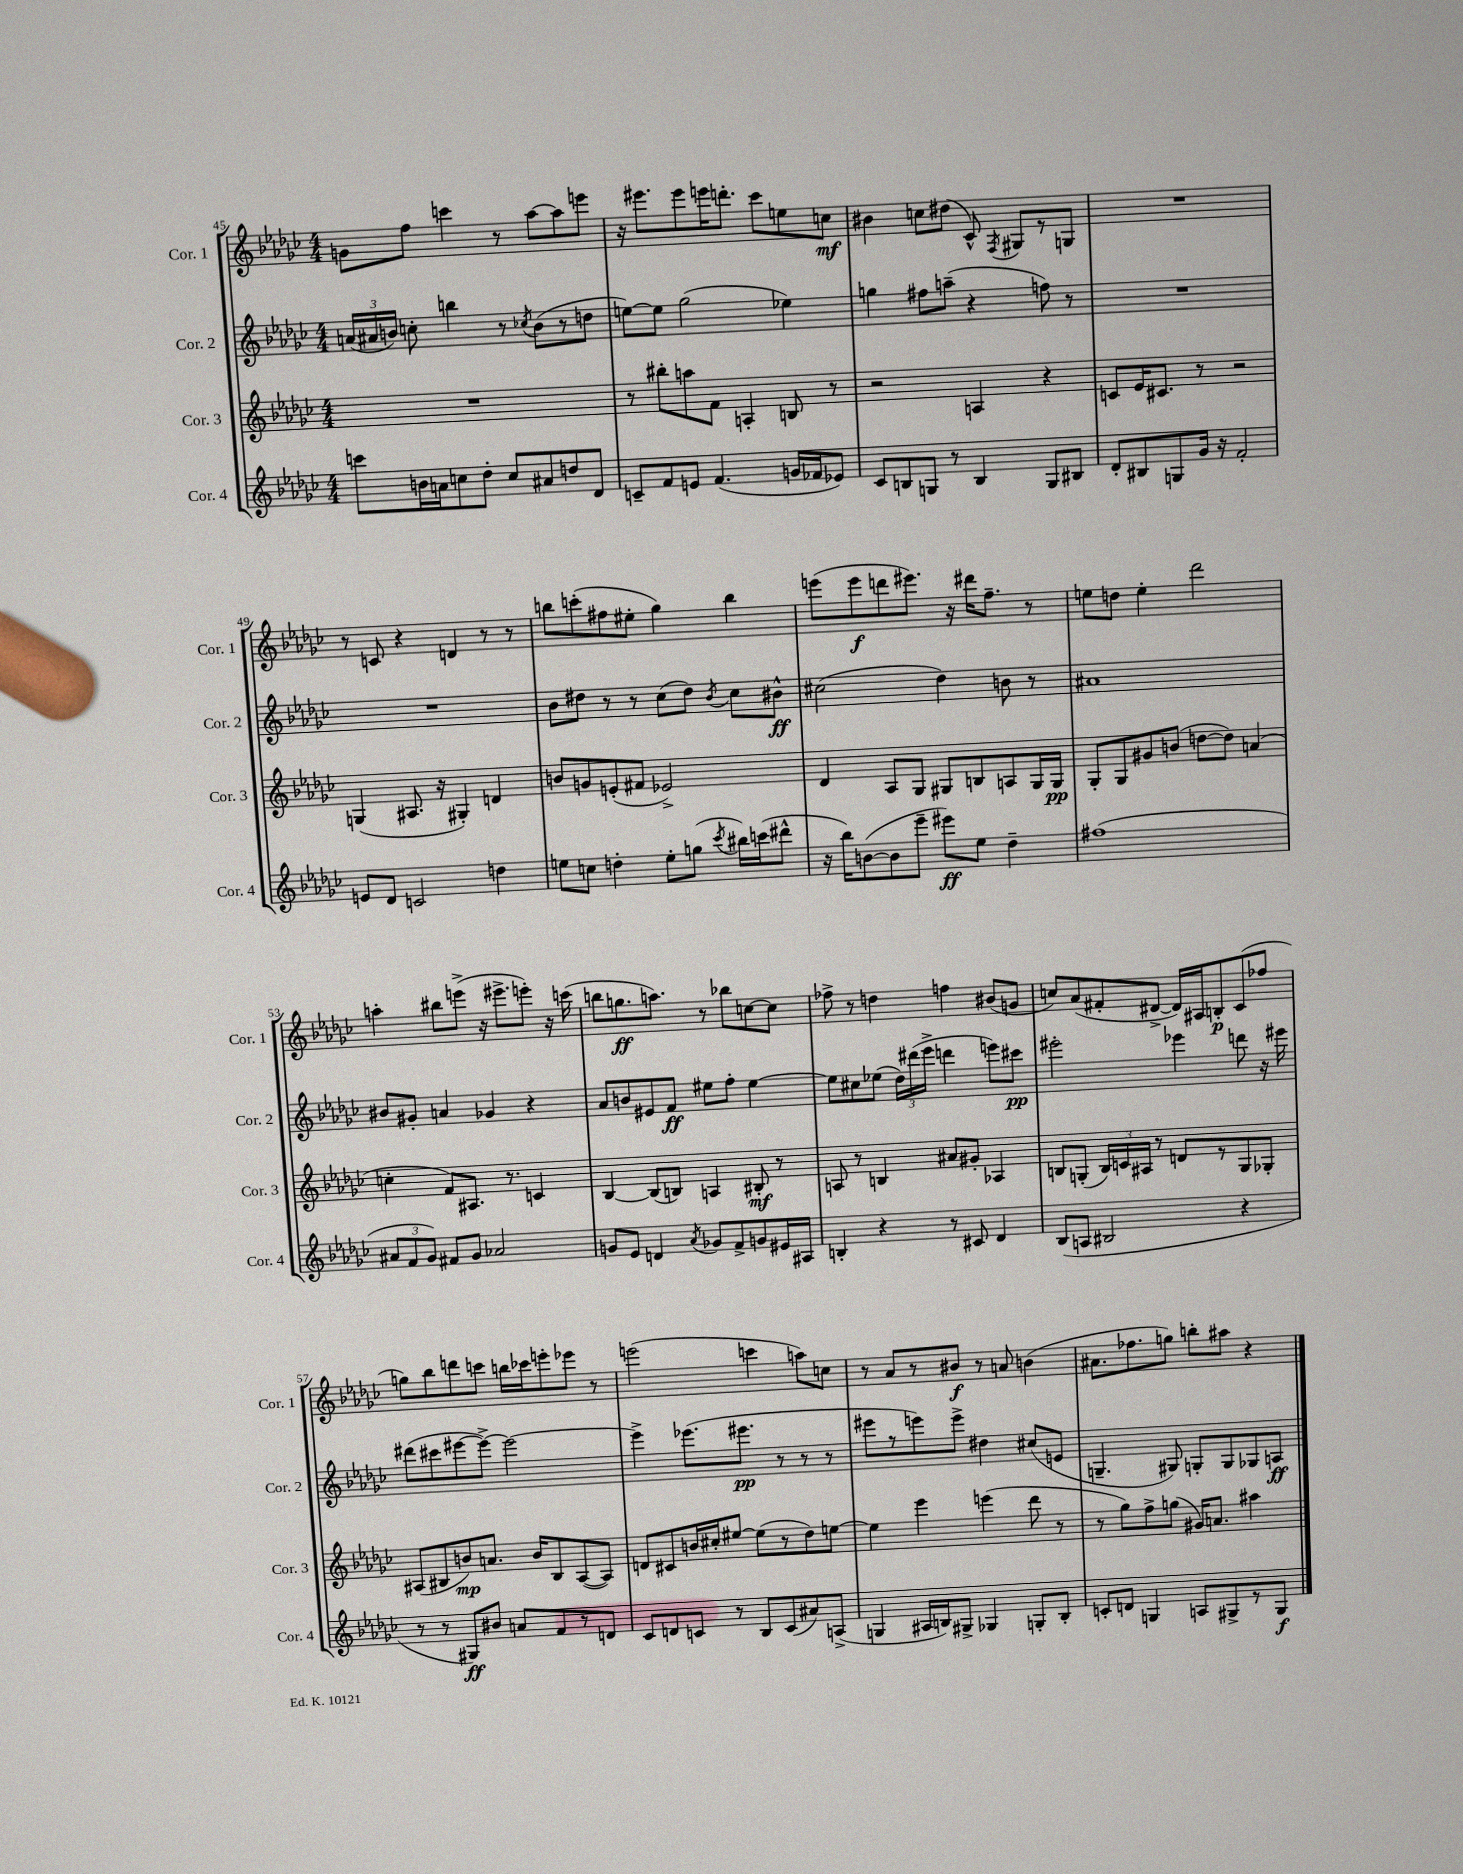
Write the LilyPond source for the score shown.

<<
\new StaffGroup <<
\new Staff = "s0" \with { instrumentName = "Cor. 1" shortInstrumentName = "Cor. 1" } {
    \clef treble \key ges \major \numericTimeSignature \time 4/4
    \autoBeamOff g'8[ f''8] c'''4 r8 aes''8[~ aes''8 e'''8] |
    r16 eis'''8.[ eis'''8 e'''16 d'''8.]-. ces'''8[ e''8 c''8]\mf |
    bis'4 c''8[ dis''8]( ces'8-^) \acciaccatura { f8 } gis8[ r8 g8] |
    R1 |
    r8 c'8 r4 d'4 r8 r8 |
    b''8[ c'''8-.( fis''8 eis''8]-. ges''4) b''4 |
    e'''8[( e'''8\f d'''8 eis'''8.]) r16 dis'''16[ f''8.]-- r8 |
    e''8[ d''8] e''4-. des'''2 |
    a''4-. bis''8[ e'''8]->( r16 eis'''8.[-> e'''8]-.) r16 c'''16( |
    b''8[ g''8.\ff a''8.]) r8 bes''8[ c''8~ c''8] |
    fes''8-> r8 d''4 f''4 bis'8[( g'8] |
    c''8[) aes'8( fis'8-. dis'8]~-> dis'16[) ais16 b8-.\p ces'8( fes''8] |
    g''8[) bes''8 d'''8 c'''8] b''16[ ces'''16 e'''8-. ees'''8] r8 |
    e'''2( c'''4 a''8[) c''8] |
    r8 aes'8[ r8 bis'8]\f r8 a'8 b'4( |
    ais'8.[ fes''8. g''8]) b''8[-. ais''8] r4 \bar "|." |
}
\new Staff = "s1" \with { instrumentName = "Cor. 2" shortInstrumentName = "Cor. 2" } {
    \clef treble \key ges \major \numericTimeSignature \time 4/4
    \autoBeamOff \tuplet 3/2 { a'16[( ais'16 b'16]) } c''8-. b''4 r8 \acciaccatura { ces''8 } b'8[( r8 d''8] |
    e''8[~) e''8] ges''2( ees''4) |
    g''4 fis''8[ a''8]--( r4 f''8) r8 |
    R1 |
    R1 |
    bes'8[ dis''8] r8 r8 ces''8[( dis''8]) \acciaccatura { bes'8 } ces''8[ bis'8]-^\ff |
    cis''2( des''4) b'8 r8 |
    ais'1 |
    bis'8[ gis'8]-. a'4 ges'4 r4 |
    aes'8[ b'8 eis'8 f'8]\ff eis''8[ f''8]-. eis''4~ |
    eis''8[ cis''8 ees''8]( \tuplet 3/2 { des''16[) dis'''16( ees'''16]-> } d'''4 e'''8[) cis'''8]\pp |
    eis'''2-. ees'''4 d'''8 r16 eis'''16 |
    dis'''8[( cis'''8 eis'''8~ eis'''8]~->) eis'''2~ |
    eis'''4-> ees'''8.[( eis'''8.]\pp r8 r8 r8 |
    eis'''8[ r8 e'''8) e'''8]-> dis''4 cis''8[( e'8] |
    g4.-- gis8) g8[-. g8 ges8 a8]\ff \bar "|." |
}
\new Staff = "s2" \with { instrumentName = "Cor. 3" shortInstrumentName = "Cor. 3" } {
    \clef treble \key ges \major \numericTimeSignature \time 4/4
    \autoBeamOff R1 |
    r8 bis''8[-. a''8 f'8] a4-. b8 r8 |
    r2 a4 r4 |
    c'8[ ees'16 cis'8.] r8 r2 |
    g4( ais8. r16 gis4-.) d'4 |
    b'8[ g'8 e'8-.( fis'8] ees'2->) |
    des'4 aes8[ ges8] gis8[ b8 a8 gis16 gis16]\pp |
    ges8[-. ges8 gis'8 b'8]( d''8[~ d''8]) a'4( |
    c''4-. f'8[) ais8.] r8. c'4 |
    bes4~ bes8[( b8]) a4 bis8-.\mf r8 |
    a8 r8 b4 ais'8[ gis'8]-. aes4 |
    b8[ g8]-.( \tuplet 3/2 { b16[) c'16 ais16] } r8 d'8[ r8 g8 ges8]-. |
    ais8[( bis8 b'8\mp) a'8.] b'16[ bis8 ais8~( ais8]) |
    d'8[ cis'8 b'16 cis''16-. eis''8]~ eis''8[( r8 des''8) e''8]~ |
    e''4 ees'''4 e'''4( des'''8 r8 |
    r8 ges''8[) f''8-> g''8]( gis'16[) a'8.] ais''4 \bar "|." |
}
\new Staff = "s3" \with { instrumentName = "Cor. 4" shortInstrumentName = "Cor. 4" } {
    \clef treble \key ges \major \numericTimeSignature \time 4/4
    \autoBeamOff c'''8[ b'16 a'16 c''8 des''8]-. c''8[ ais'8 d''8 des'8] |
    c'8[-- f'8 e'8] f'4.( g'16[ fes'16 ees'8]) |
    ces'8[ b8 g8] r8 b4 g8[ bis8] |
    des'8[-. bis8 g8 ges'16] r16 f'2-. |
    e'8[ des'8] c'2 d''4 |
    e''8[ c''8] d''4-. e''8[-. g''8]( \acciaccatura { ces'''8 } bis''16[) c'''16( dis'''8]-^ |
    r16 bes''16[) b'8~( b'8 ees'''8]-- eis'''8[\ff) ees''8] des''4-- |
    fis''1( |
    \tuplet 3/2 { ais'8[ f'8 ges'8]) } fis'8[ ges'8] aes'2 |
    g'8[ ees'8] d'4 \acciaccatura { aes'8 } ges'8[ f'8-> g'8 eis'16 ais16] |
    b4-. r4 r8 cis'8 des'4 |
    bes8[( a8] bis2 r4 |
    r8 r8 gis8[\ff) bis'8] a'8[ f'8 r8 d'8] |
    ces'8[ d'8 c'8] r8 bes8[ c'8( ais'8) a8]->( |
    g4 ais16[ b16) gis8]-> ges4 g8[-. b8]-. |
    c'8[-. d'8] g4 a8[ gis8-> r8 gis8]\f \bar "|." |
}
>>
>>
\layout { \context { \Score currentBarNumber = #45 } }
